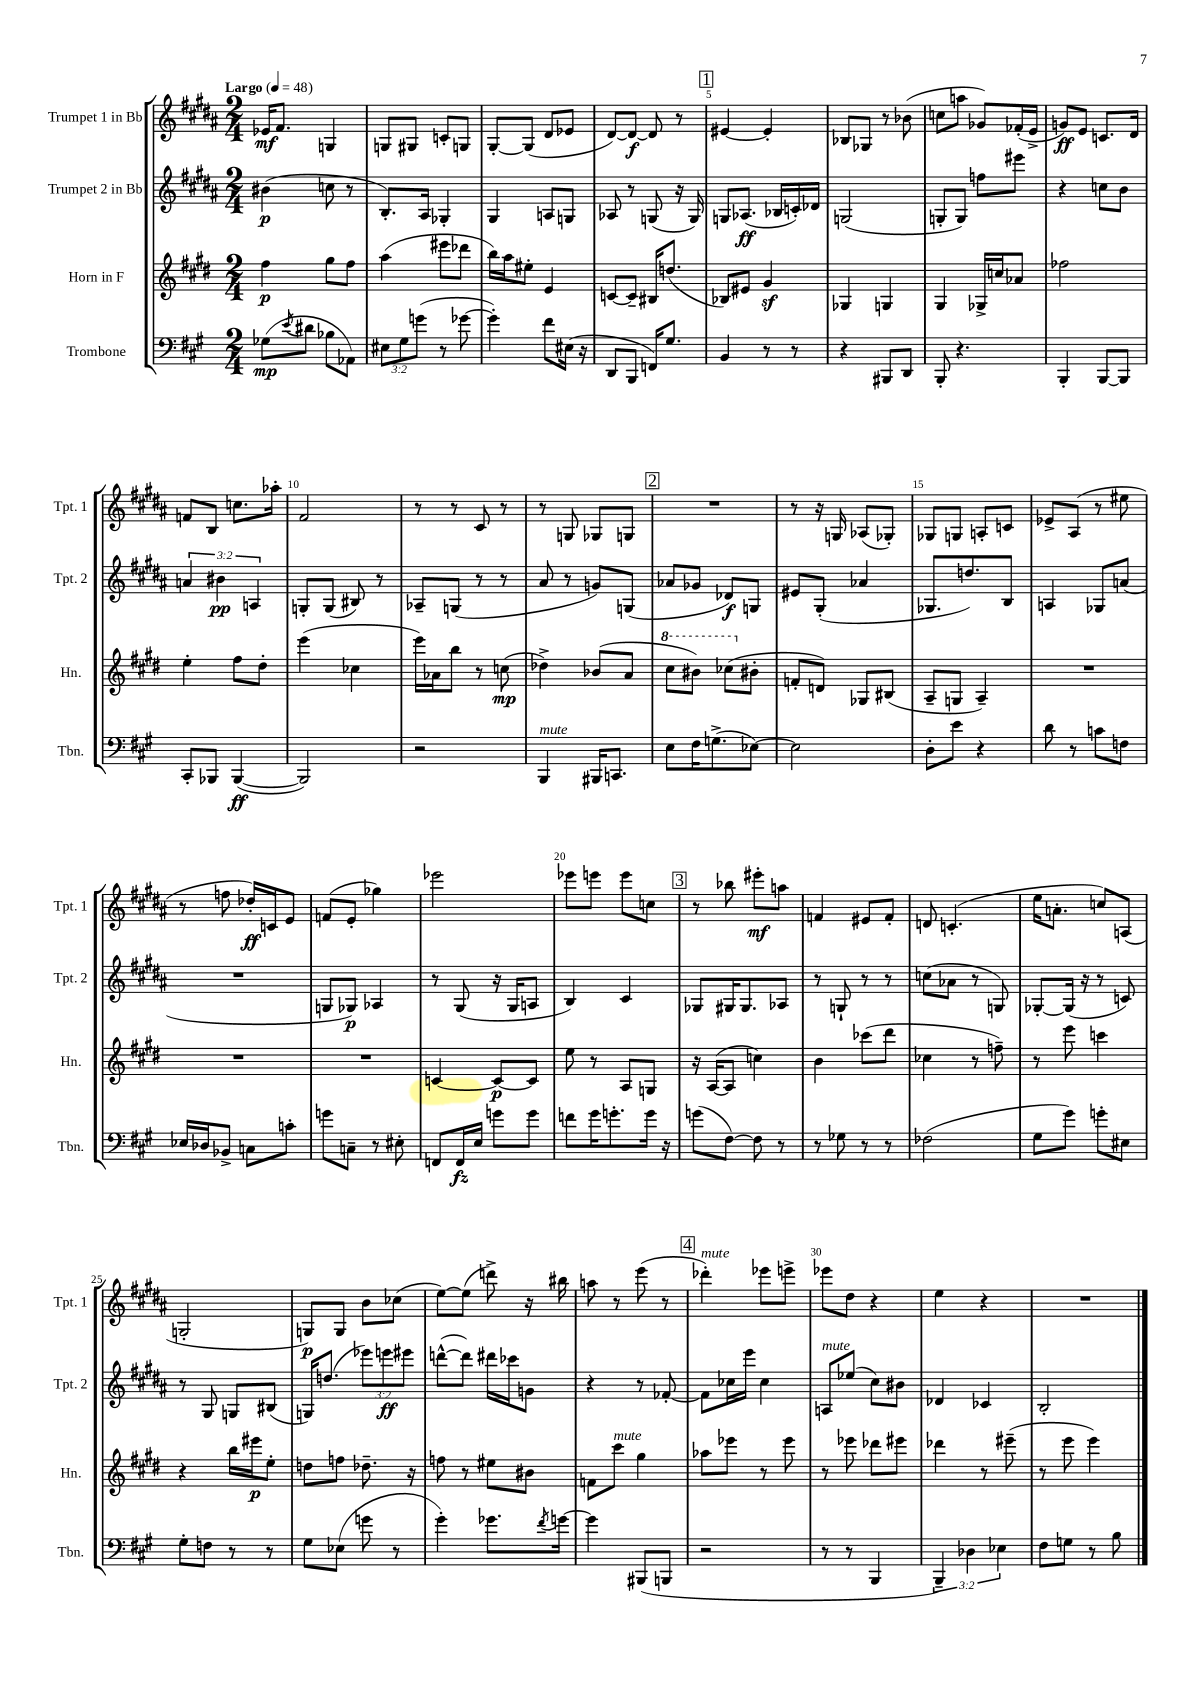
<<
\new StaffGroup <<
\new Staff = "s0" \with { instrumentName = "Trumpet 1 in Bb" shortInstrumentName = "Tpt. 1" } {
    \clef treble \key b \major \numericTimeSignature \time 2/4 \tempo "Largo" 4 = 48
    ees'16\mf fis'8. g4 |
    g8 gis8 c'8-. g8 |
    gis8~-. gis8( dis'8 ees'8 |
    dis'8~) dis'8~\f dis'8 r8 |
    \mark \markup { \box "1" } eis'4~ eis'4-. |
    bes8 ges8 r8 bes'8( |
    c''8 a''8 ges'8) fes'16-.( e'16-> |
    g'8\ff) e'8 c'8. dis'16 |
    f'8 b8 c''8. aes''16-. |
    fis'2 |
    r8 r8 cis'8 r8 |
    r8 g8 ges8 g8 |
    \mark \markup { \box "2" } R2 |
    r8 r16 g16 aes8( ges8-.) |
    ges8 g8 a8-. c'8 |
    ees'8-> ais8( r8 eis''8 |
    r8 f''8 des''16-.\ff) c'16 e'8 |
    f'8( e'8-. ges''4) |
    ees'''2 |
    ees'''8 e'''8 e'''8 c''8 |
    \mark \markup { \box "3" } r8 bes''8 eis'''8-.\mf a''8 |
    f'4 eis'8 f'8-. |
    d'8 c'4.-.( |
    e''16 a'8.-. c''8) a8( |
    g2-. |
    g8\p) g8 b'8 ces''8( |
    e''8~) e''8( d'''8->) r16 bis''16 |
    a''8 r8 e'''8( r8 |
    \mark \markup { \box "4" } des'''4-.^\markup { \italic "mute" }) ees'''8 e'''8-> |
    ees'''8 dis''8 r4 |
    e''4 r4 |
    R2 \bar "|." |
}
\new Staff = "s1" \with { instrumentName = "Trumpet 2 in Bb" shortInstrumentName = "Tpt. 2" } {
    \clef treble \key b \major \numericTimeSignature \time 2/4 \override Staff.TupletNumber.text = #tuplet-number::calc-fraction-text
    bis'4\p( c''8 r8 |
    b8.-.) ais16 ges4-. |
    gis4 a8 g8 |
    aes8 r8 g8( r16 g16) |
    \mark \markup { \box "1" } g8 aes8.\ff( bes16 c'16-.) des'16 |
    g2( |
    g8-. g8) f''8 eis'''8 |
    r4 c''8 b'8 |
    \tuplet 3/2 { a'4 bis'4\pp a4 } |
    g8-. g8( bis8) r8 |
    aes8-- g8( r8 r8 |
    ais'8 r8 g'8) g8( |
    \mark \markup { \box "2" } aes'8 ges'8 des'8\f) g8 |
    eis'8 gis8-.( aes'4 |
    ges8. d''8.) b8 |
    a4 ges8 a'8( |
    R2 |
    g8 ges8\p) aes4 |
    r8 gis8( r16 gis16 a8 |
    b4) cis'4 |
    \mark \markup { \box "3" } ges8 gis16 gis8. aes8 |
    r8 g8-! r8 r8 |
    c''8( aes'8 r8 g8) |
    ges8~-. ges16( r16 r8 c'8) |
    r8 gis8 g8 bis8( |
    g16) d''8.( \tuplet 3/2 { ees'''8) e'''8\ff eis'''8 } |
    d'''8~-^( d'''8) dis'''16 ces'''16 g'8 |
    r4 r8 fes'8~-. |
    \mark \markup { \box "4" } fes'8 ces''16 e'''16 ces''4 |
    a8^\markup { \italic "mute" } ees''8( cis''8) bis'8 |
    des'4 ces'4 |
    b2-. \bar "|." |
}
\new Staff = "s2" \with { instrumentName = "Horn in F" shortInstrumentName = "Hn." } {
    \clef treble \key e \major \numericTimeSignature \time 2/4
    fis''4\p gis''8 fis''8 |
    a''4( eis'''8 des'''8 |
    b''16) a''16 eis''8-. e'4 |
    c'8~ c'8-- bis16 d''8.( |
    \mark \markup { \box "1" } bes8) eis'8 gis'4\sf |
    ges4 g4 |
    gis4 ges16-> c''16 aes'8 |
    fes''2 |
    e''4-. fis''8 dis''8-. |
    e'''4( ces''4 |
    e'''16) aes'16 b''8 r8 c''8\mp( |
    des''4->) bes'8( a'8 |
    \mark \markup { \box "2" } \ottava #1 cis'''8 bis''8) ces'''8( \ottava #0 bis'8-. |
    f'8-. d'8) ges8 bis8( |
    a8-- g8 a4--) |
    R2 |
    R2 |
    R2 |
    c'4~ c'8~\p c'8 |
    e''8 r8 a8 g8 |
    \mark \markup { \box "3" } r16 a16~( a8 c''4) |
    b'4 ces'''8( dis'''8 |
    ces''4 r8 f''8--) |
    r8 e'''8 c'''4 |
    r4 b''16 eis'''16\p e''8-. |
    d''8 f''8 des''8.-- r16 |
    f''8 r8 eis''8 bis'8 |
    f'8 cis'''8^\markup { \italic "mute" } gis''4 |
    \mark \markup { \box "4" } aes''8 ees'''8 r8 ees'''8 |
    r8 ees'''8 des'''8 eis'''8 |
    des'''4 r8 eis'''8--( |
    r8 e'''8 e'''4) \bar "|." |
}
\new Staff = "s3" \with { instrumentName = "Trombone" shortInstrumentName = "Tbn." } {
    \clef bass \key a \major \numericTimeSignature \time 2/4 \override Staff.TupletNumber.text = #tuplet-number::calc-fraction-text
    ges8\mp( \acciaccatura { e'8 } dis'8 bes8 aes,8) |
    \tuplet 3/2 { eis8 gis8 g'8( } r8 ges'8~ |
    ges'4-.) fis'8 eis16( r16 |
    d,8 b,,8 f,16) gis8. |
    \mark \markup { \box "1" } b,4 r8 r8 |
    r4 bis,,8 d,8 |
    b,,8-. r4. |
    b,,4-. b,,8~ b,,8 |
    cis,8-. bes,,8 bes,,4~\ff( |
    bes,,2) |
    r2 |
    b,,4^\markup { \italic "mute" } bis,,16 c,8. |
    \mark \markup { \box "2" } e8 fis16 g8.->( ees8~) |
    ees2 |
    d8-. e'8 r4 |
    d'8 r8 c'8 f8 |
    ees16 des16 bes,8-> c8 c'8-. |
    g'8 c8-- r8 eis8-. |
    f,8 f,16\fz e16 g'8 g'8 |
    f'8 gis'16 g'8.-. g'16 r16 |
    \mark \markup { \box "3" } g'8( fis8~) fis8 r8 |
    r8 ges8 r8 r8 |
    fes2( |
    gis8 gis'8) g'8-. eis8 |
    gis8-. f8 r8 r8 |
    gis8 ees8( g'8 r8 |
    gis'4-.) ges'8. \acciaccatura { fis'8 } g'16~ |
    g'4 bis,,8( b,,8 |
    \mark \markup { \box "4" } r2 |
    r8 r8 b,,4 |
    \tuplet 3/2 { b,,4--) des4 ees4 } |
    fis8 g8 r8 b8 \bar "|." |
}
>>
>>
\layout { \context { \Score \override BarNumber.break-visibility = ##(#f #t #t) barNumberVisibility = #(every-nth-bar-number-visible 5) } }
